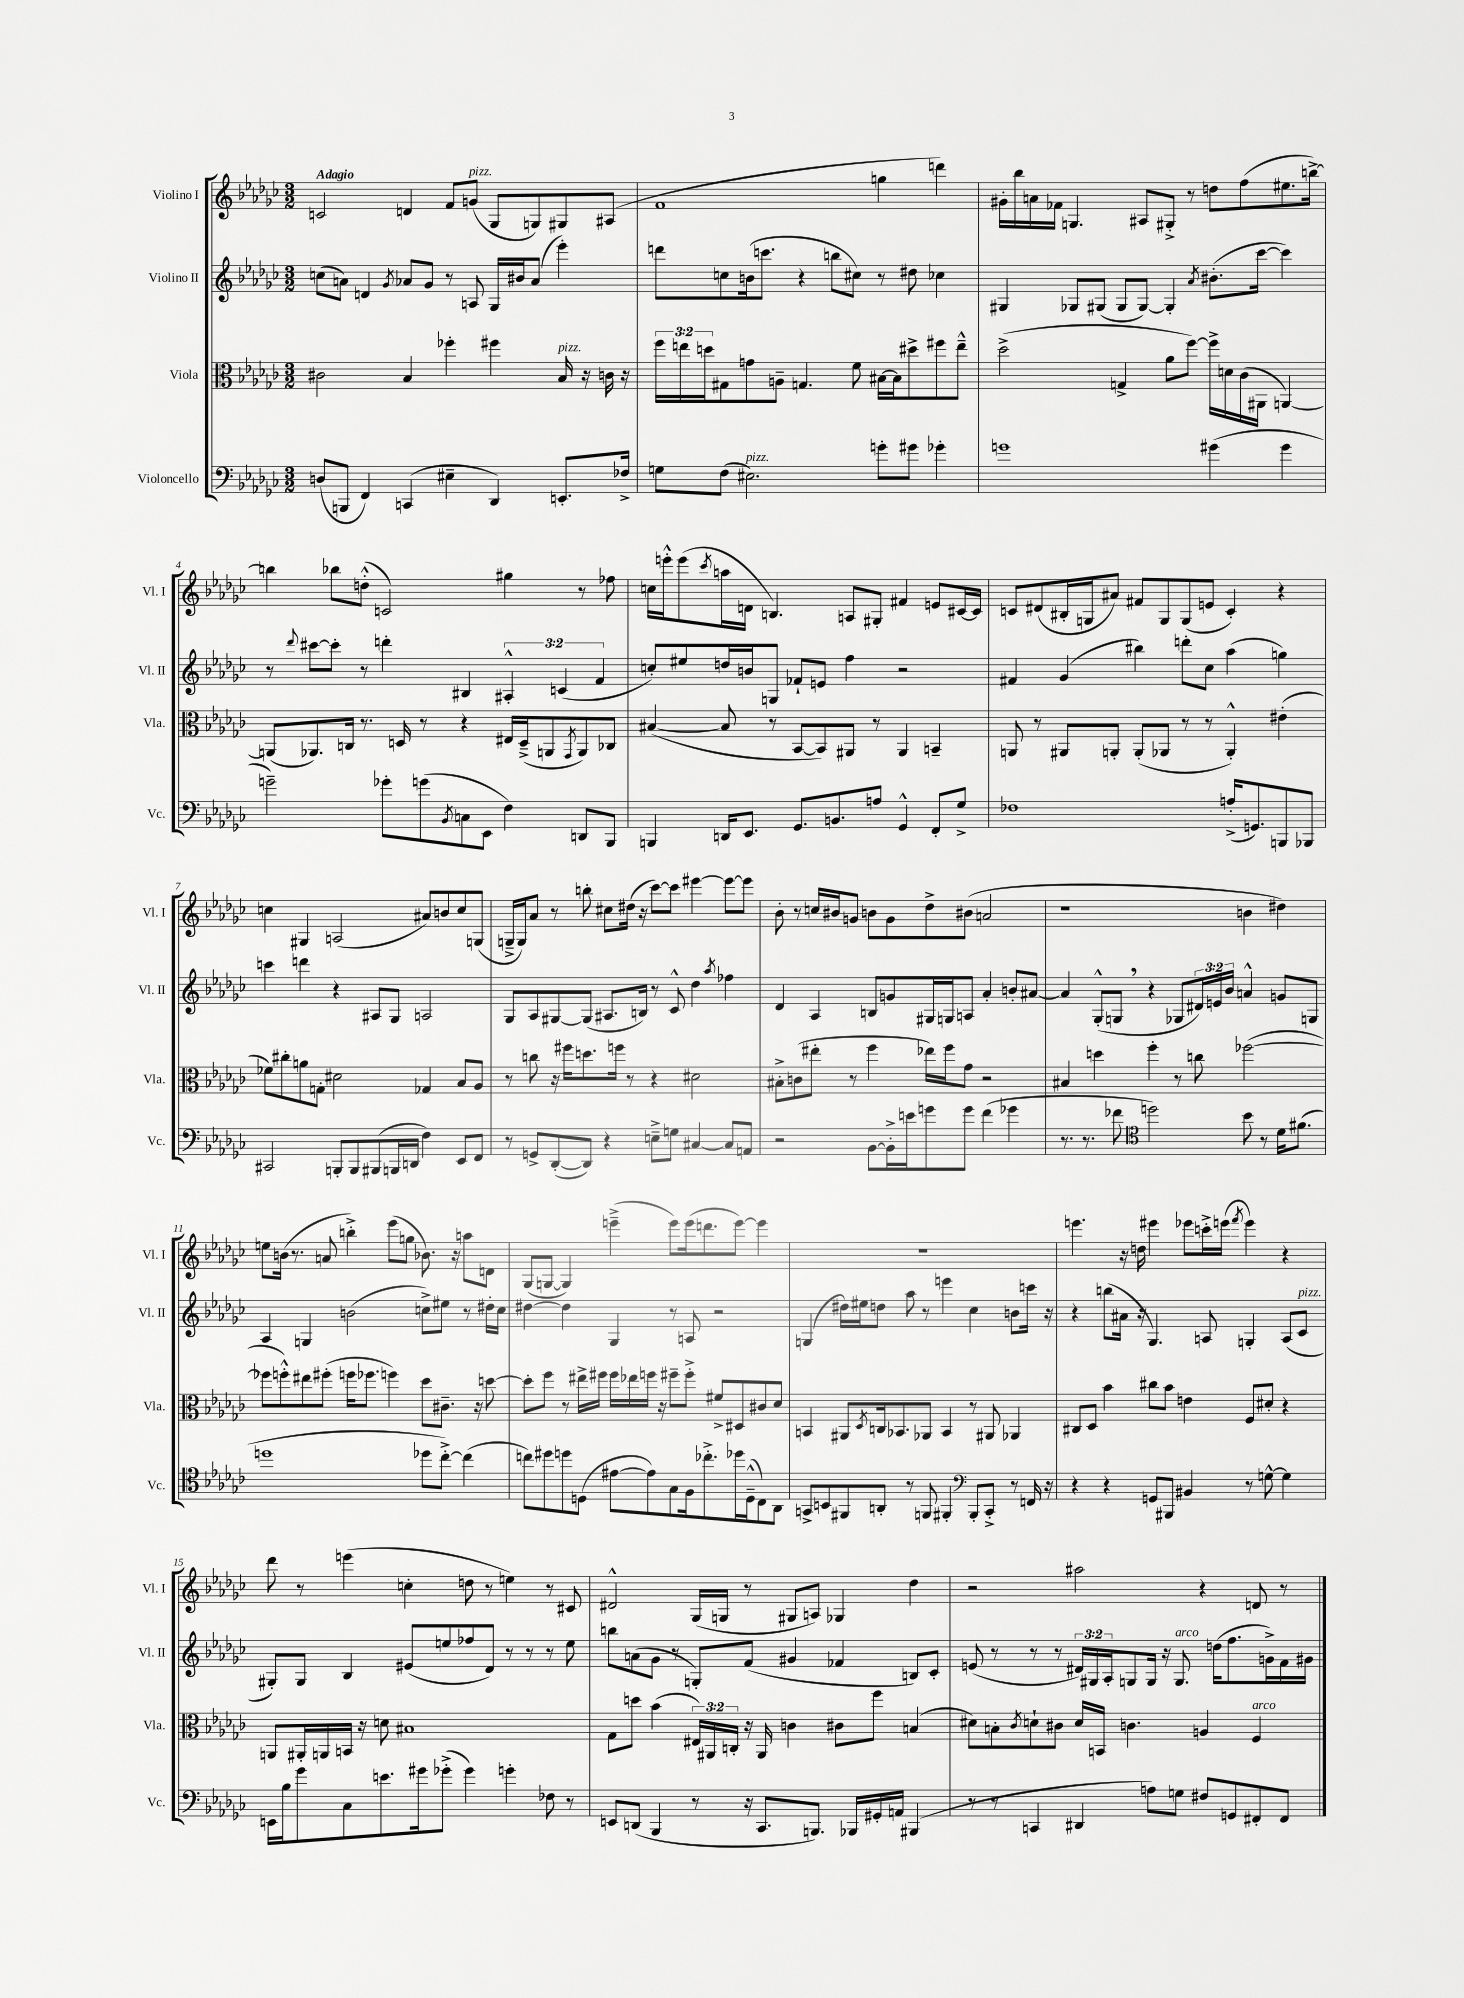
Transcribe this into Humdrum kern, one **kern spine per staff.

**kern	**kern	**kern	**kern
*part4	*part3	*part2	*part1
*staff4	*staff3	*staff2	*staff1
*I"Violoncello	*I"Viola	*I"Violino II	*I"Violino I
*I'Vc.	*I'Vla.	*I'Vl. II	*I'Vl. I
*clefF4	*clefC3	*clefG2	*clefG2
*k[b-e-a-d-g-c-]	*k[b-e-a-d-g-c-]	*k[b-e-a-d-g-c-]	*k[b-e-a-d-g-c-]
*M3/2	*M3/2	*M3/2	*M3/2
=1	=1	=1	=1
!	!	!	!LO:TX:a:B:t=Adagio
(8Dn/L	2c#X\	(8ccn\L	2cn/
8BBBn/J	.	8an\J)	.
4FF/)	.	4dn/	.
.	.	8qg-/	.
(4CCn/	4B-/	8a-X/L	4dn/
.	.	8g-/J	.
4E#X~\	4ff-X'\	8r	8f/L
!	!	!	!LO:TX:a:i:t=pizz.
.	.	8An/	(8gn/J
4DD-/)	4ff#X\	16G-/LL	8G-/L
.	.	16b#X/J	.
.	.	(8a-/J	8Gn/)
!	!LO:TX:a:i:t=pizz.	!	!
8.EEn'/L	16B-/	4eee-'\)	8G#X/
.	16r	.	.
.	16cn\	.	(8A#X/J
16F-X^/Jk	16r	.	.
=2	=2	=2	=2
8Gn\L	24ff\LL	8dddn\L	1f
.	24een\	.	.
.	24ddn\J	.	.
(8F\J	8G#X\	8ccn\	.
!LO:TX:a:i:t=pizz.	!	!	!
2.E#X\)	8gn\	(16bn\k	.
.	.	8.cccn\J	.
.	8An~\J	.	.
.	4.Gn/	4r	.
.	.	8bbn\L	.
.	8f\	8cc#X\J)	.
8gn'\L	[16B#X\LL	8r	4ggn\
.	16B#\J]	.	.
8g#X\J	8dd#X^\	8dd#X\	.
4g-X'\	8ff#X\	4cc-X\	4dddn\)
.	8ee~^^\J	.	.
=3	=3	=3	=3
1gn	(2dd-^\	4G#X/	16g#X'\LL
.	.	.	16bb-\
.	.	.	16an\
.	.	.	16f-X\JJ
.	.	8G-X/L	4.Gn/
.	.	(8G#X/J	.
.	4Gn^/	8G#/L	.
.	.	[8G#/J)	8A#X/L
.	8a-\L	4G#'/]	8G#X'^/J
.	[8ff\J)	.	8r
.	.	8qa-/	.
(4g#X\	16ff^\LL]	(8.b#X'\L	8ddn\L
.	16dn\	.	.
.	(16c-\	.	(8ff\
.	16AA#X\JJ	[16ccc-\Jk	.
4g#\	[4AAn/)	4ccc-\])	8.ee#X\
.	.	.	[16bbn^\Jk)
!!LO:LB:g=z
=4	=4	=4	=4
2gn~\)	(8AAn/L]	8r	4bbn\]
.	.	8qqddd-/	.
.	8.AA-X/)	[8ccc#X\L	.
.	.	8ccc#'\J]	8bb-X\L
.	16Cn/Jk	.	.
.	8.r	8r	(8ddn'^^\J
8g-X'\L	.	4dddn'\	2cn/)
.	16Dn/	.	.
(8gn\	8r	.	.
8qBB-/	.	.	.
8Cn\	4r	4B#X/	.
8EE-\J	.	.	.
4F\)	16E#X/LL	6A#X'^^/	4gg#X\
.	(16D~^/J	.	.
.	8AAn/	.	.
.	.	(6cn/	.
.	8qGG-/	.	.
8DDn/L	8AA/)	.	8r
.	.	6f/	.
8BBB-/J	8C-X/J	.	8ff-X\
=5	=5	=5	=5
4BBBn/	([4B#X/	8ccn'/L)	16ccn\LL
.	.	.	16eeen'^^\J
.	.	8ee#X/	(8eee\
.	.	.	8qccc-/
16DDn/KL	8B#/]	16ddn/L	16aan\L
8.EE-/J	.	16bn/J	16dn\JJ
.	8r	8Gn/J	4.Bn/)
8.GG-/L	[8BB-/L	8f-X`/L	.
.	8BB-/])	8en/J	.
8.BBn/	.	.	.
.	8AA#X/J	4ff\	8An/L
8An/J	8r	.	8G#X'/J
4GG-^^/	4AA#/	2r	4f#X/
8FF'/L	4BBn~/	.	8en/L
8G-^/J	.	.	[16c#X/L
.	.	.	16c#/JJ]
=6	=6	=6	=6
1F-X	8AAn/	4f#X/	8cn/L
.	8r	.	(8d#X/
.	8AA#X/L	(4g-/	16B#X'/L
.	.	.	16Gn/J
.	8AAn'/J	.	8a#X/J)
.	(8AA'/L	4bb#X\)	8f#X/L
.	8AA-X/J	.	8G/
.	8r	8dddn'\L	(8G/
.	8r	8cc-\J	8en/J
(16An'^/KL	4AA-'^^/)	(4aa-\	4c'/)
8.GGn/)	.	.	.
8BBBn/	(4e#X'\	4ggn\)	4r
8BBB-X/J	.	.	.
!!LO:LB:g=z
=7	=7	=7	=7
2CC#X/	8f-X\L)	4cccn\	4ccn\
.	8cc#X'\	.	.
.	8an\	4dddn\	4G#X/
.	8Gn'\J	.	.
8BBBn'/L	2d#X\	4r	(2An/
8BBB/	.	.	.
(8BBB#X/	.	8A#X/L	.
16BBBn/L	.	8G-/J	.
16DDn/JJ	.	.	.
4F\)	4G-X/	2An/	8a#X/L)
.	.	.	8bn/
8EE-/L	8B-/L	.	8cc/
8FF/J	8A-/J	.	(8Gn/J
=8	=8	=8	=8
8r	8r	8G-/L	16Gn~^/LL
.	.	.	16G/J)
8GGn^/L	8ccn\	8A-/	8a-/J
([8DD-'/	16r	[8G#X/	8r
.	16ff#X\KL	.	.
8DD-/J])	8.ddn\	(8G#/J]	8bbn'\
4r	.	8.A#X/L	8cc#X\L
.	16ffn\Jk	.	.
.	8r	.	(16dd#X\Jk
.	.	16Bn/Jk)	16r
8En~^\L	4r	8r	[8ccc-\L)
8Gn\J	.	8c-^^/	8ccc-\J]
[4C#X/	2d#X\	4dd-\	[4eee#X\
.	.	8qaa-/	.
8C#/L]	.	4ff-X\	8eee#\L_
8AAn/J	.	.	8eee#\J]
=9	=9	=9	=9
2r	8B#X'^\L	4d-/	8b-'\
.	(8cn\	.	8r
.	8ee#X'\J	4A-/	16ccn/LL
.	.	.	16b#X/J
.	8r	.	8gn/J
[8BB-\L	4ff\	8Bn/L	8bn\L
16BB-'^\L]	.	8gn/	8g\
16en\J	.	.	.
8gn\	16ee-X\LL)	16G#X/L	8dd-^\
.	16ff\J	16Gn/J	.
8g\J	8g-\J	8An/J	(8b#X\J
(4f\	2r	4a-'/	2an/
4g-X\	.	8bn'/L	.
.	.	[8a#X/J	.
=10	=10	=10	=10
8.r	4B#X/	4a#/]	1r
8.r	.	.	.
.	4ddn\	(8G-'^^/L	.
8f-X\	.	8Gn,/J	.
*clefC4	*	*	*
2ddn\)	4ff'\	4r	.
.	8r	8G-X/L	.
.	8ccn\	24d#X/L)	.
.	.	24en/	.
.	.	24b-/JJ	.
8b-\	([2ff-X\	4an^^/	4bn\
8r	.	.	.
16d-\KL	.	8gn/L	4dd#X\)
(8.f#X\J	.	.	.
.	.	8Gn/J	.
!!LO:LB:g=z
=11	=11	=11	=11
1ddn	8ff-X\L]	4A-/	8een\L
.	8ffn'^^\)	.	(16bn\Jk
.	.	.	8.r
.	8ee#X\	4Gn/	.
.	(8ff#X'\J	.	8an/
.	16ffn\KL	(2bn\	4bbn'^\)
.	8.ff-X\J	.	.
.	4ffn\)	.	(8eee-\L
.	.	.	8ggn\J
8dd-X\L	8dd-\L	8ccn^\L)	8.b-X\)
[8cc-'^\J)	8.c#X~\J	8ee#X\J	.
.	.	.	16r
(4cc-\]	.	8r	8aan\L
.	16r	.	.
.	[8ddn\	16dd#X'\LL	8dn\J
.	.	16cc\JJ	.
=12	=12	=12	=12
8ccn\L)	8dd'\L]	[4dd#X\	(8G-/L
8dd#X\	8ff\J	.	[8Gn/J
8ddn\	8r	4dd#\]	4G/])
(8Dn\J	16ee#X^\LL	.	.
.	16ff#X\JJ	.	.
[8e#X\L	16ff#\LL	4G-/	(4eeen~^\
.	16ee-X\	.	.
8e#\])	16ffn\JJ	.	.
.	16r	.	.
8G-\	8ff#X~\L	8r	8eee\L)
16F\k	8ff#'^\J	8An/	(16eee\k
8.cc-X'^\	.	.	8.dddn\
.	8f#X^/L	2r	.
16dd-X\L	8D#X/	.	[8eee\J)
(16D~^^\J	.	.	.
8C-\)	8c#X/	.	4eee\]
8AA-\J	8d-/J	.	.
=13	=13	=13	=13
8GGn^/L	4BBn/	(4Gn/	1.r
8BBn/	.	.	.
8FF#X/	8AA#X/L	16dd#X\LL)	.
.	.	16ee#X\J	.
.	8qD-/	.	.
8AAn'/J	16Cn/k	8ddn\J	.
.	8.BB-X/	.	.
8r	.	8aa-\	.
8FFn/	8AA-X/J	8r	.
4FF#X'/	4BB-/	4eeen\	.
*clefF4	*	*	*
8BBB-'/L	8r	4cc-\	.
8CC-'^/J	8AA#X/	.	.
8r	4AA-X/	8bn\L	.
16FFn/	.	16cccn\Jk	.
16r	.	16r	.
=14	=14	=14	=14
4r	8C#X/L	4r	4.eeen\
.	8D-/J	.	.
4r	4b-\	(8bbn\L	.
.	.	16a#X\Jk	16r
.	.	16r	16ddn\
8GGn/L	8cc#X\L	4.G-/)	4eee#X\
8BBB#X/J	8b-\J	.	.
4BB#X/	4en\	.	8eee-X\L
.	.	8An/	16cccn'^\L
.	.	.	(16eeen\JJ
.	.	.	8qfff/
8r	8F/L	4Gn'/	4eee\)
[8Gn^^\	8d#X'/J	.	.
4G\]	4r	(8A/L	4r
!	!	!LO:TX:a:i:t=pizz.	!
.	.	8c-/J	.
!!LO:LB:g=z
=15	=15	=15	=15
16EEn\LL	8AAn/L	8G#X'/L)	8ddd-\
16B-\J	.	.	.
8g-\	16AA#X'/L	8G#/J	8r
.	16AAn/	.	.
8C-\	16BBn/JJ	4B-/	(4eeen\
.	16r	.	.
8.en\	8dn\	.	.
.	1B#X	(8e#X/L	4ccn'\
16g#X\k	.	.	.
(8g-X'^\J	.	8een/	.
4g-\)	.	8ff-X/	8ddn\
.	.	8d-/J)	8r
4gn'\	.	8r	4een\)
.	.	8r	.
8F-X\	.	8r	8r
8r	.	8ee\	8c#X/
=16	=16	=16	=16
8EEn/L	8G-\L	8bbn\L	2d#X^^/
(8DDn/J	8ddn\J	(8an\	.
4BBB-/	(4b-\	8g-\J	.
.	.	8r	.
8r	24E#X/LL)	8Gn'/L)	(16G-/LL
.	24AA#X/	.	.
.	.	.	16Gn/JJ
.	24Cn'/JJ	.	.
16r	16r	(8f/J	8r
8.CC-/L	16AA#/	.	.
.	4cn\	4g#X/	8G#X/L
8.BBBn/J)	.	.	8An/J)
.	8c#X\L	4f-X/	4G-X/
16BBB-X/LL	.	.	.
16GG#X'/	8ff\J	.	.
16AAn/JJ	.	.	.
(4BBB#X/	(4Bn/	8Bn/L)	4dd-\
.	.	8c-'/J	.
=17	=17	=17	=17
8r	8d#X\L)	(8en/	2r
8r	8Bn'\	8r	.
.	8qc-/	.	.
4CCn/	8dn`\	8r	.
.	8c#X\J	8r	.
4DD#X/	16d/LL	24d#X/LL)	2aa#X\
.	.	24G#X/	.
.	16BBn/JJ	.	.
.	.	24A-'/J	.
.	4.cn\	8Gn/	.
8An\L)	.	16G/Jk	.
.	.	16r	.
!	!	!LO:TX:a:i:t=arco	!
8Gn\J	.	8.G/	.
8F#X/L	4An/	.	4r
.	.	(16ddn\KL	.
8GGn/	.	8.ff\	.
!	!LO:TX:a:i:t=arco	!	!
8FF#X'/	4F/	.	8dn/
.	.	16gn^\L)	.
8FF#/J	.	16f\	8r
.	.	16g#X\JJ	.
==	==	==	==
*-	*-	*-	*-
